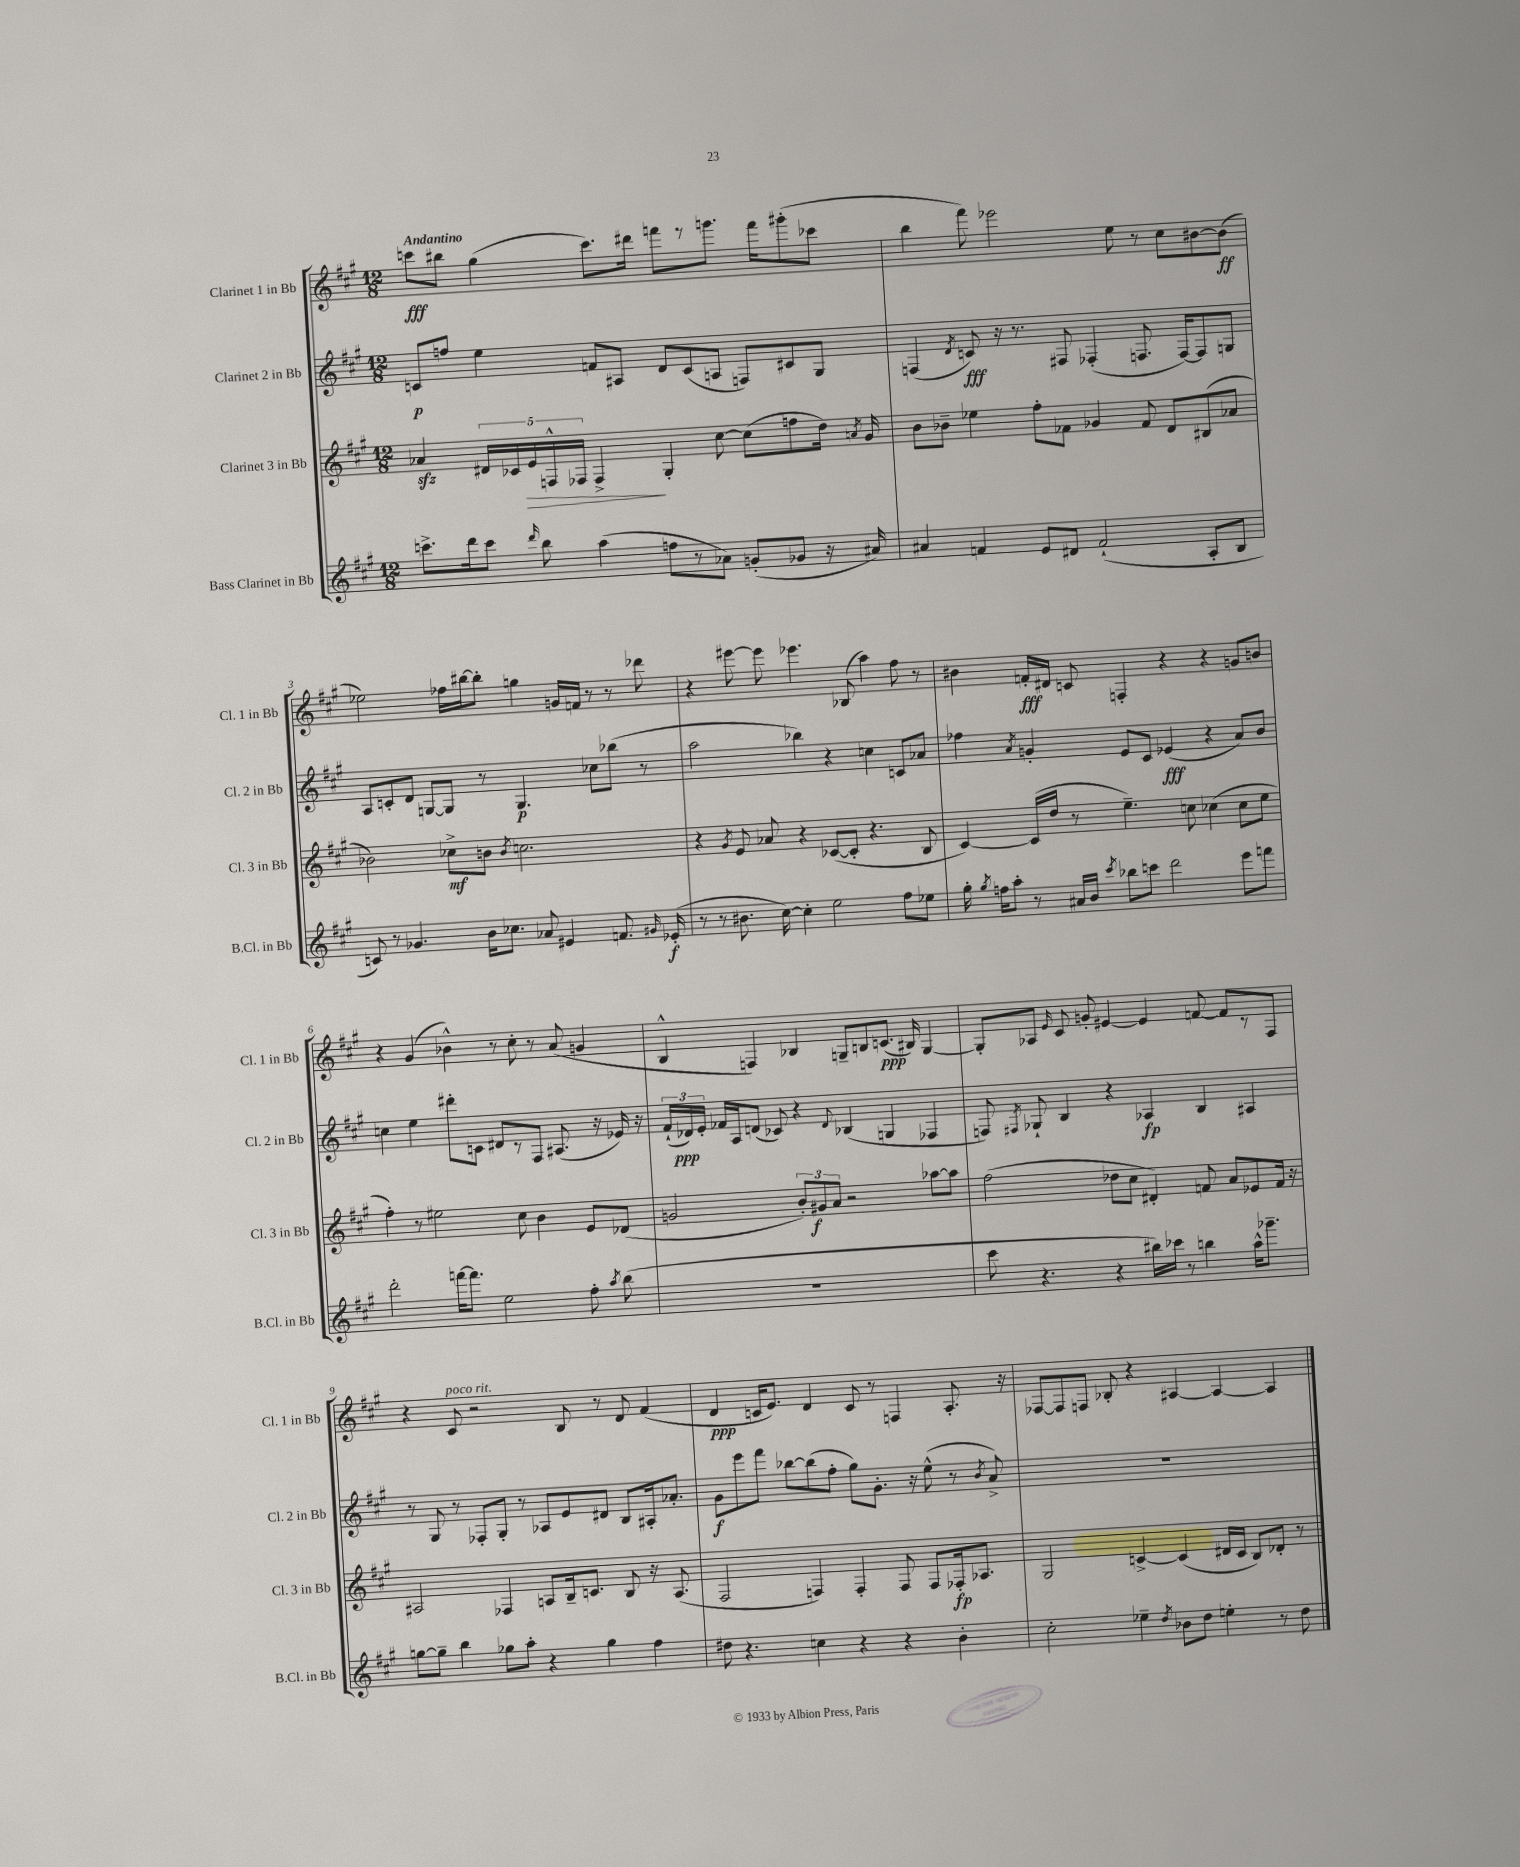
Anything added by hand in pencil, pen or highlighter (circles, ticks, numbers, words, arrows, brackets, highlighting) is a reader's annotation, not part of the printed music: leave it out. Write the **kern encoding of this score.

**kern	**dynam	**kern	**dynam	**kern	**dynam	**kern	**dynam
*part4	*part4	*part3	*part3	*part2	*part2	*part1	*part1
*staff4	*staff4	*staff3	*staff3	*staff2	*staff2	*staff1	*staff1
*I"Bass Clarinet in Bb	*	*I"Clarinet 3 in Bb	*	*I"Clarinet 2 in Bb	*	*I"Clarinet 1 in Bb	*
*I'B.Cl. in Bb	*	*I'Cl. 3 in Bb	*	*I'Cl. 2 in Bb	*	*I'Cl. 1 in Bb	*
*clefG2	*	*clefG2	*	*clefG2	*	*clefG2	*
*k[f#c#g#]	*	*k[f#c#g#]	*	*k[f#c#g#]	*	*k[f#c#g#]	*
*M12/8	*	*M12/8	*	*M12/8	*	*M12/8	*
=1	=1	=1	=1	=1	=1	=1	=1
!	!	!	!	!	!	!LO:TX:a:B:t=Andantino	!
8.cccn^\L	.	4a-Xzz/	.	8cn/L	p	8cccn\L	fff
.	.	.	.	8ffn/J	.	8bb#X\J	.
16ddd\k	.	.	.	.	.	.	.
8ccc\J	.	20d#X/LL	.	4ee\	.	(4gg#\	.
.	.	20c-X/	.	.	.	.	.
!	!	!	!LO:HP:b	!	!	!	!
.	.	20e/	>	.	.	.	.
16qqddd/	.	.	.	.	.	.	.
8bb\	.	.	.	.	.	.	.
.	.	20Fn^^/	.	.	.	.	.
.	.	20F-X/JJ	.	.	.	.	.
(4aa\	.	4F-^/	.	8fn/L	.	8.ccc\L)	.
.	.	.	.	8A#X/J	.	.	.
.	.	.	.	.	.	16ddd#X\Jk	.
8ffn\L	.	4G#'/	]	8d/L	.	8fffn\L	.
8r	.	.	.	(8c/	.	8r	.
8a-X\J)	.	[8cc#\	.	8An/J	.	8.gggn\J	.
(8gn'/L	.	(8cc#\L]	.	8Fn/L)	.	.	.
.	.	.	.	.	.	16fff\KL	.
8g-X/J	.	8ffn\	.	8c#X/	.	(8ggg#X'\	.
16r	.	16dd\Jk)	.	8G#/J	.	8ccc-X\J	.
.	.	8qan/	.	.	.	.	.
16a#X/)	.	16g#/	.	.	.	.	.
=2	=2	=2	=2	=2	=2	=2	=2
4a#X/	.	8b\L	.	(4Fn/	.	4bb\	.
.	.	8b-X~\J	.	.	.	.	.
.	.	.	.	8qd/	.	.	.
4fn/	.	4ee-X\	.	8cn/)	fff	8fff#\)	.
.	.	.	.	16r	.	2eee-X\	.
.	.	.	.	8.r	.	.	.
8e/L	.	8ff#'\L	.	.	.	.	.
8d#X/J	.	8f-X\J	.	8F#X/	.	.	.
(2f`/	.	4g-X/	.	(4F-X'/	.	.	.
.	.	.	.	.	.	8ee\	.
.	.	8f-/	.	8.Fn/	.	8r	.
.	.	8d/L	.	.	.	8cc#\L	.
.	.	.	.	[16F/KL)	.	.	.
8A'/L	.	(8B#X/	.	8F/]	.	[8b#X\	.
8B/J	.	8a-X/J	.	8Gn/J	.	(8b#\J]	ff
!!LO:LB:g=z
=3	=3	=3	=3	=3	=3	=3	=3
8cn/)	.	2b-X\)	.	8A/L	.	2ee-X\)	.
8r	.	.	.	8cn'/	.	.	.
4.g-X/	.	.	.	8d/J	.	.	.
.	.	.	.	[8Gn/L	.	.	.
.	.	8cc-X^\L	mf	8G/J]	.	16ff-X\LL	.
.	.	.	.	.	.	[16bb#X\J	.
16b\KL	.	8bn\J	.	8r	.	8bb#'\J]	.
8.cc-X\J	.	.	.	.	.	.	.
.	.	8qb/	.	.	.	.	.
.	.	2.ccn\	.	4.G/	p	4ggn\	.
8a-X/	.	.	.	.	.	.	.
4e#X/	.	.	.	.	.	16gn/LL	.
.	.	.	.	.	.	16fn/JJ	.
.	.	.	.	8cc-X\L	.	8r	.
8.fn/	.	.	.	(8bb-X\J	.	8r	.
.	.	.	.	8r	.	8ddd-X\	.
16qqg#X/	.	.	.	.	.	.	.
(16e-X'/	f	.	.	.	.	.	.
=4	=4	=4	=4	=4	=4	=4	=4
8r	.	4r	.	2aa\	.	4r	.
8r	.	.	.	.	.	.	.
.	.	8qg#/	.	.	.	.	.
8.b#X\	.	8e/	.	.	.	[8eee#X\	.
.	.	8a-X/	.	.	.	8eee#\]	.
[16cc#\)	.	.	.	.	.	.	.
4cc#'\]	.	4r	.	4bb-X\)	.	4.eee-X\	.
2ee\	.	([8c-X/L	.	4r	.	.	.
.	.	8c-'/J]	.	.	.	(8B-X/	.
.	.	4.r	.	4ccn\	.	4aa\)	.
8ff#\L	.	.	.	8cn/L	.	8ff#\	.
8ee-X\J	.	8B/	.	8a-X/J	.	8r	.
=5	=5	=5	=5	=5	=5	=5	=5
16gg#'\	.	[4c#/)	.	4ff-X\	.	4b#X\	.
8qgg#/	.	.	.	.	.	.	.
16ffn\KL	.	.	.	.	.	.	.
8aa'\J	.	.	.	.	.	.	.
.	.	.	.	8qa/	.	.	.
8r	.	(16c#/LL]	.	4gn'/	.	16fn'/LL	fff
.	.	16dd/JJ	.	.	.	16d#X/JJ	.
16a#X/LL	.	8r	.	.	.	8cn/	.
16b/JJ	.	.	.	.	.	.	.
8qccc#/	.	.	.	.	.	.	.
8bb-X\L	.	4.ee~\)	.	8e/L	.	4Fn'/	.
8cccn\J	.	.	.	8c#/J	.	.	.
2ddd\	.	.	.	(4e-X/	fff	4r	.
.	.	8ccn\	.	.	.	.	.
.	.	(4cc-X\	.	4r	.	4r	.
8eee\L	.	8cc-\L	.	8a/L)	.	8gn/L	.
8fffn\J	.	8ee\J	.	8b/J	.	8bn/J	.
!!LO:LB:g=z
=6	=6	=6	=6	=6	=6	=6	=6
2ddd'\	.	4ff#'\)	.	4ccn\	.	4r	.
.	.	8r	.	4ee\	.	(4g#/	.
.	.	2ee#X\	.	.	.	.	.
[16fffn\KL	.	.	.	8ddd#X'\L	.	4b-X^^\)	.
8.fff\J]	.	.	.	.	.	.	.
.	.	.	.	8cn\J	.	.	.
2ee\	.	.	.	8d#X/L	.	8r	.
.	.	8cc#\	.	8r	.	8cc#'\	.
.	.	4b\	.	8F#/J	.	8r	.
.	.	.	.	(8.A#X/	.	(8a/	.
8ff#'\	.	8e/L	.	.	.	4gn/	.
.	.	.	.	16r	.	.	.
8qaa/	.	.	.	.	.	.	.
(8bb\	.	(8d-X/J	.	16e-X/)	.	.	.
.	.	.	.	16r	.	.	.
=7	=7	=7	=7	=7	=7	=7	=7
1.r	.	2gn/	.	(24f#`/LL	.	4B^^/	.
.	.	.	.	24d-X/)	ppp	.	.
.	.	.	.	24e'/JJ	.	.	.
.	.	.	.	16f-X/LL	.	.	.
.	.	.	.	16A/J	.	.	.
.	.	.	.	(8dn/J	.	4Fn/)	.
.	.	.	.	8c-X/)	.	.	.
.	.	12b'/L)	.	4r	.	4B-X/	.
.	.	12g#X/	f	.	.	.	.
.	.	12a/J	.	.	.	.	.
.	.	.	.	8qqd/	.	.	.
.	.	2r	.	(4B-X/	.	8Gn~/L	.
.	.	.	.	.	.	8Bn/	.
.	.	.	.	4Gn/	.	(8.cn/J	ppp
.	.	.	.	.	.	16B#X/)	.
.	.	[8aa-X\L	.	4F-X/	.	[4G/	.
.	.	8aa-\J]	.	.	.	.	.
=8	=8	=8	=8	=8	=8	=8	=8
8ccc#\	.	(2ff#\	.	8Fn/)	.	8G'/L]	.
.	.	.	.	8qF#X/	.	.	.
4.r	.	.	.	8G-X`/	.	8A-X/J	.
.	.	.	.	.	.	16qqe/	.
.	.	.	.	4B/	.	8c#/	.
.	.	.	.	.	.	8gn'/	.
4r	.	8dd-X\L	.	4r	.	[4e#X/	.
.	.	8cc#\J	.	.	.	.	.
16bb#X\LL)	.	4d#X'/)	.	4A-X/	fp	4e#/]	.
16ccc-X\JJ	.	.	.	.	.	.	.
8r	.	.	.	.	.	.	.
4bbn\	.	8fn/	.	4B/	.	[8fn/	.
.	.	8a/L	.	.	.	8f/L]	.
16aa^^\KL	.	8e-X/	.	4A#X/	.	8r	.
8.ggg-X~\J	.	.	.	.	.	.	.
.	.	16f/Jk	.	.	.	8F#/J	.
.	.	16r	.	.	.	.	.
!!LO:LB:g=z
=9	=9	=9	=9	=9	=9	=9	=9
[8ggn\L	.	2A#X/	.	8r	.	4r	.
8gg~\J]	.	.	.	8G#/	.	.	.
!	!	!	!	!	!	!LO:TX:a:i:t=poco rit.	!
4bb\	.	.	.	8r	.	8c#/	.
.	.	.	.	8F-X'/L	.	2r	.
8gg-X\L	.	4F-X/	.	8G#'/J	.	.	.
8aa'\J	.	.	.	8r	.	.	.
4r	.	8An/L	.	8A-X/L	.	.	.
.	.	16B~/k	.	8e/	.	8B/	.
.	.	8.cn/J	.	.	.	.	.
4gg-\	.	.	.	8d#X/J	.	8r	.
.	.	8B/	.	8B/L	.	8d/	.
4ff#\	.	16r	.	16A#X'/k	.	(4f#/	.
.	.	(8.A/	.	8.a-X'/J	.	.	.
=10	=10	=10	=10	=10	=10	=10	=10
8dd#X\	.	2F#/	.	8g#\L	f	4d/	ppp
4.r	.	.	.	8eee\	.	.	.
.	.	.	.	8fff#\J	.	16cn/KL	.
.	.	.	.	.	.	8.e/J)	.
.	.	.	.	[8bb-X\L	.	.	.
4ccn\	.	4Fn/)	.	(8bb-\]	.	4d/	.
.	.	.	.	8ff#'\J	.	.	.
4r	.	4F'/	.	8gg#\L)	.	8c/	.
.	.	.	.	8.g#'\J	.	8r	.
4r	.	8F/	.	.	.	4Fn/	.
.	.	.	.	16r	.	.	.
.	.	8F/L	.	(8ee^^\	.	.	.
4b'\	.	16F-X'/k	fp	8r	.	8.A'/	.
.	.	8.A-X/J	.	.	.	.	.
.	.	.	.	8qb/	.	.	.
.	.	.	.	8a^/)	.	.	.
.	.	.	.	.	.	16r	.
=11	=11	=11	=11	=11	=11	=11	=11
2cc#'\	.	2G#/	.	1.r	.	[8F-X/L	.
.	.	.	.	.	.	8F-/]	.
.	.	.	.	.	.	8Fn/J	.
.	.	.	.	.	.	8B-X'/	.
4ee-X~\	.	[4cn^/	.	.	.	4r	.
8qdd/	.	.	.	.	.	.	.
8b-X\L	.	(4c/]	.	.	.	[4A#X/	.
8dd\J	.	.	.	.	.	.	.
4een'\	.	16d#X/LL	.	.	.	4A#/_	.
.	.	16c/JJ	.	.	.	.	.
.	.	8B/L)	.	.	.	.	.
8r	.	8d-X'/J	.	.	.	4A#/]	.
8dd\	.	8r	.	.	.	.	.
==	==	==	==	==	==	==	==
*-	*-	*-	*-	*-	*-	*-	*-
